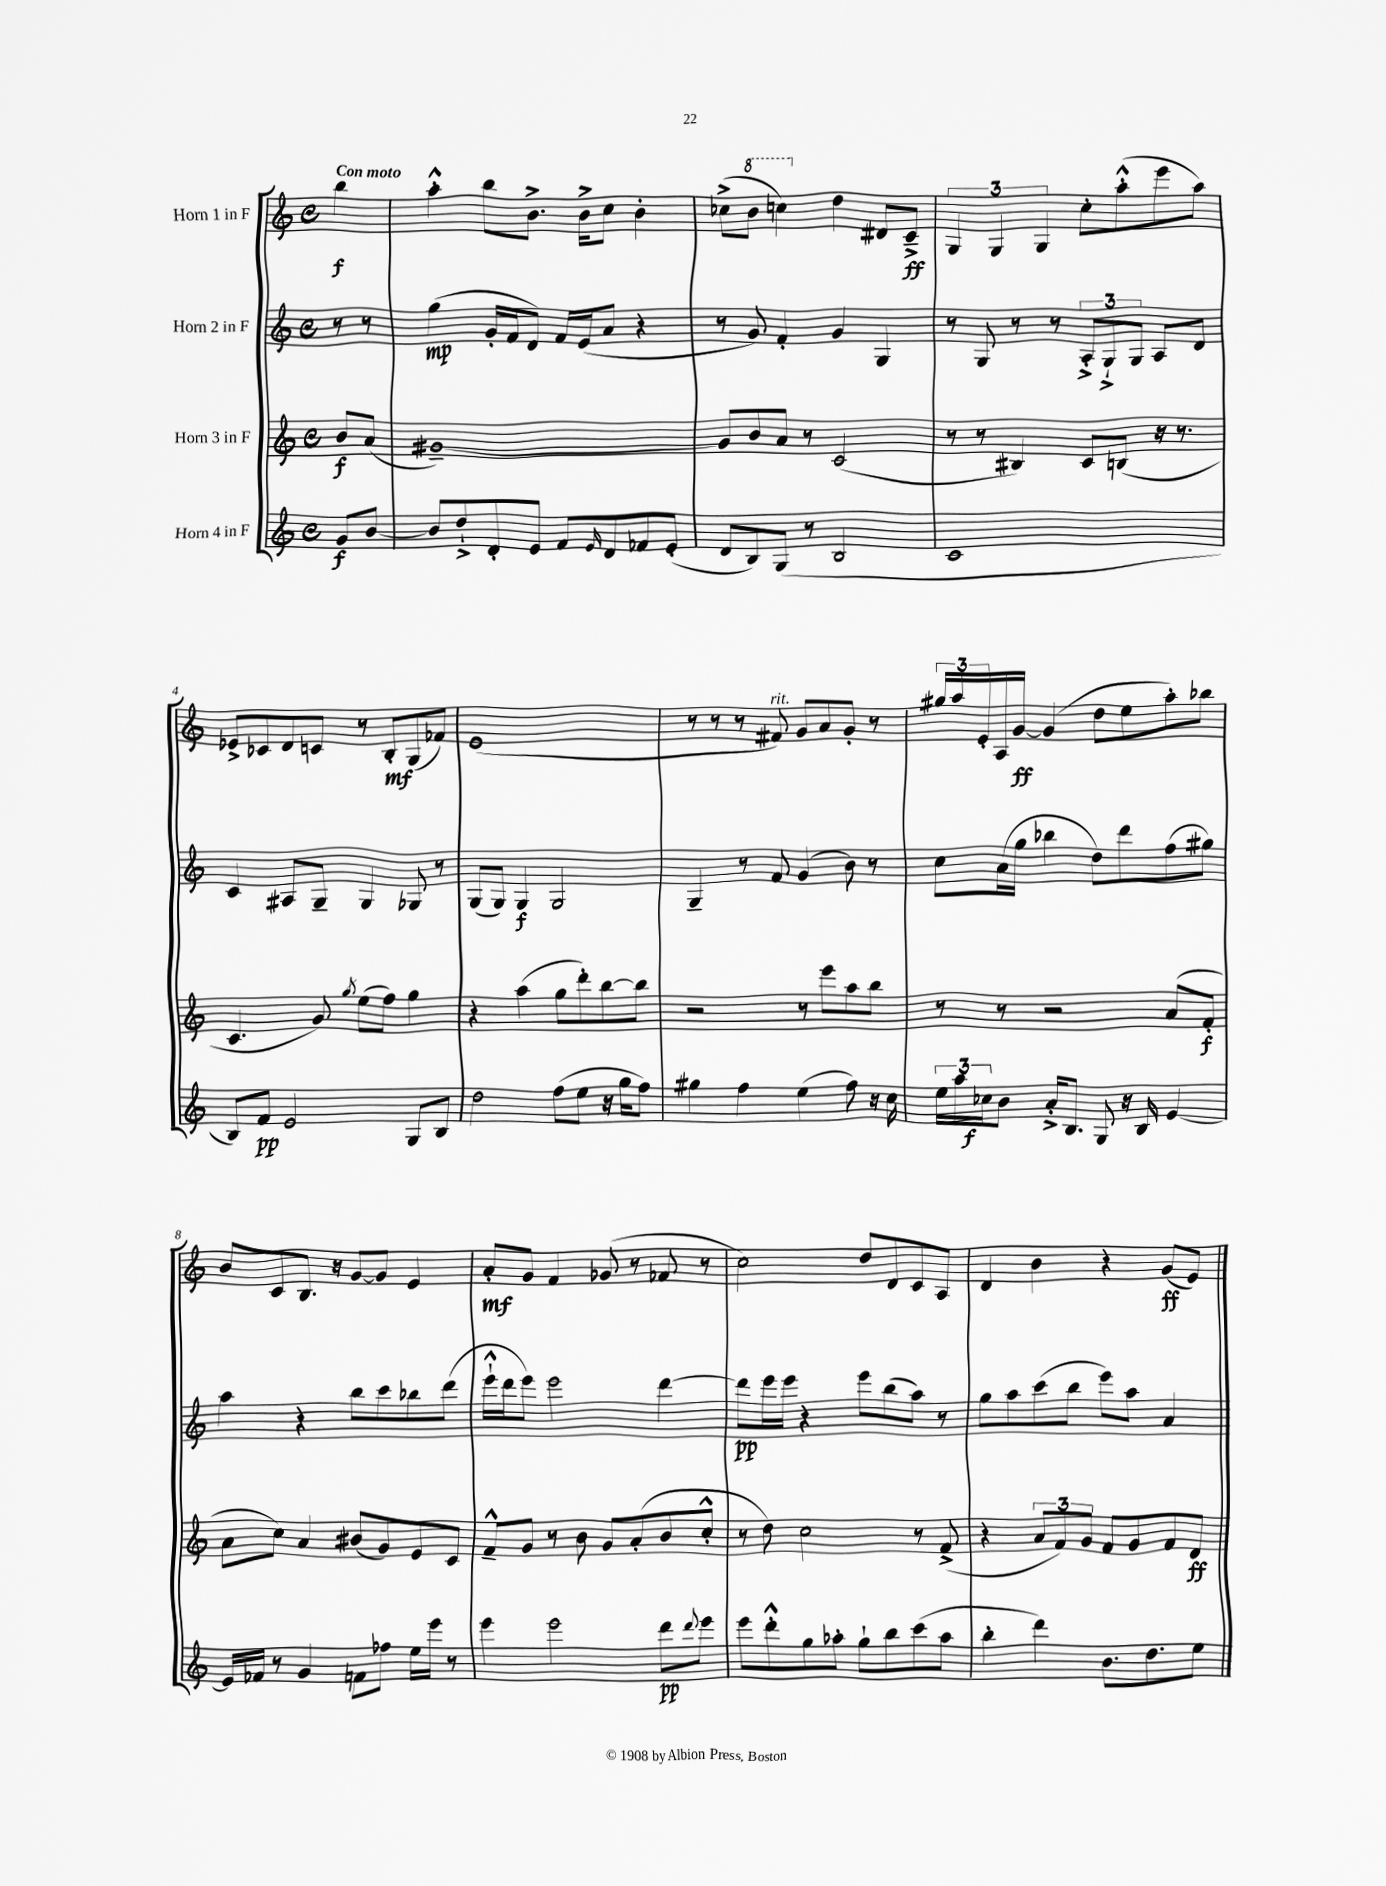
<<
\new StaffGroup <<
\new Staff = "s0" \with { instrumentName = "Horn 1 in F" } {
    \clef treble \key c \major \defaultTimeSignature \time 4/4 \partial 4 \tempo "Con moto"
    b''4\f |
    a''4-.-^ b''8 b'8.-> b'16-> c''8 b'4-. |
    ces''8->( \ottava #1 b''8 c'''!4) \ottava #0 d''4 dis'8 c'8--->\ff |
    \tuplet 3/2 { g4 g4 g4 } c''8-. a''8-.-^( e'''8 a''8) |
    ees'8-> ces'8 d'8 c'8 r8 b8-.\mf g8( fes'8) |
    e'1( |
    r8 r8 r8 fis'8^\markup { \italic "rit." }) g'8 a'8 g'8-. r8 |
    \tuplet 3/2 { gis''16 a''16 e'16-. } a16 g'16~\ff g'4( d''8 e''8 a''8-.) bes''8 |
    b'8 c'8 b8. r16 g'8~ g'8 e'4 |
    a'8-.\mf g'8 f'4 ges'8( r8 fes'8 r8 |
    c''2) d''8 d'8 c'8 a8 |
    d'4 b'4 r4 g'8\ff( e'8) \bar "|." |
}
\new Staff = "s1" \with { instrumentName = "Horn 2 in F" } {
    \clef treble \key c \major \defaultTimeSignature \time 4/4 \partial 4
    r8 r8 |
    g''4\mp( g'16-. f'16 d'8) f'16 e'16( a'8 r4 |
    r8 g'8) f'4-. g'4 g4 |
    r8 g8 r8 r8 \tuplet 3/2 { a8-.-> g8-!-> g8 } a8 d'8 |
    c'4 ais8 g8-- g4 ges8 r8 |
    g8( g8) g4\f g2 |
    g4-- r8 f'8 g'4( b'8) r8 |
    c''8 a'16( g''16 bes''4 d''8) d'''8 f''8( gis''8) |
    a''4 r4 b''8 c'''8 bes''8 d'''8( |
    e'''16-!-^ d'''16 e'''8) e'''2 d'''4~ |
    d'''8\pp e'''16 e'''16 r4 e'''8 b''8( a''8) r8 |
    g''8 a''8 c'''8( b''8 e'''8) a''8 a'4 \bar "|." |
}
\new Staff = "s2" \with { instrumentName = "Horn 3 in F" } {
    \clef treble \key c \major \defaultTimeSignature \time 4/4 \partial 4
    b'8\f a'8( |
    gis'1~--) |
    gis'8 b'8 a'8 r8 c'2( |
    r8 r8 bis4) c'8 b8( r16 r8. |
    c'4. g'8) \acciaccatura { g''8 } e''8( f''8) g''4 |
    r4 a''4( g''8 d'''8-.) b''8~ b''8 |
    r2 r8 e'''8 a''8 b''8 |
    r8 r8 r2 a'8( f'8-.\f |
    a'8 c''8) a'4 bis'8( g'8) e'8 c'8 |
    f'8---^ g'8 r8 b'8 g'8 a'8-.( b'8 c''8-.-^ |
    r8 d''8) c''2 r8 f'8->( |
    r4 \tuplet 3/2 { a'8 f'8) g'8 } f'8 g'8 f'8 d'8\ff \bar "|." |
}
\new Staff = "s3" \with { instrumentName = "Horn 4 in F" } {
    \clef treble \key c \major \defaultTimeSignature \time 4/4 \partial 4
    g'8\f b'8~ |
    b'8 d''8-!-> d'8-. e'8 f'8 \grace { e'16 } d'8 fes'8 e'8-.( |
    d'8 b8) g8( r8 b2 |
    c'1 |
    b8) f'8\pp e'2 g8 b8 |
    d''2 f''8( e''8 r16 g''16 f''8) |
    gis''4 f''4 e''4( f''8) r16 c''16 |
    \tuplet 3/2 { e''16 a''16 ces''16\f } b'8 a'16-.-> b8. g8 r16 b16 e'4~ |
    e'16 fes'16 r8 g'4 f'8 fes''8 e''16 e'''16 r8 |
    e'''4 e'''2 d'''8\pp \appoggiatura { d'''8 } e'''8 |
    e'''8 d'''8-.-^ g''8 aes''8-. g''8-! b''8 c'''8( aes''8 |
    b''4-. d'''4) b'8. d''8. e''8 \bar "|." |
}
>>
>>
